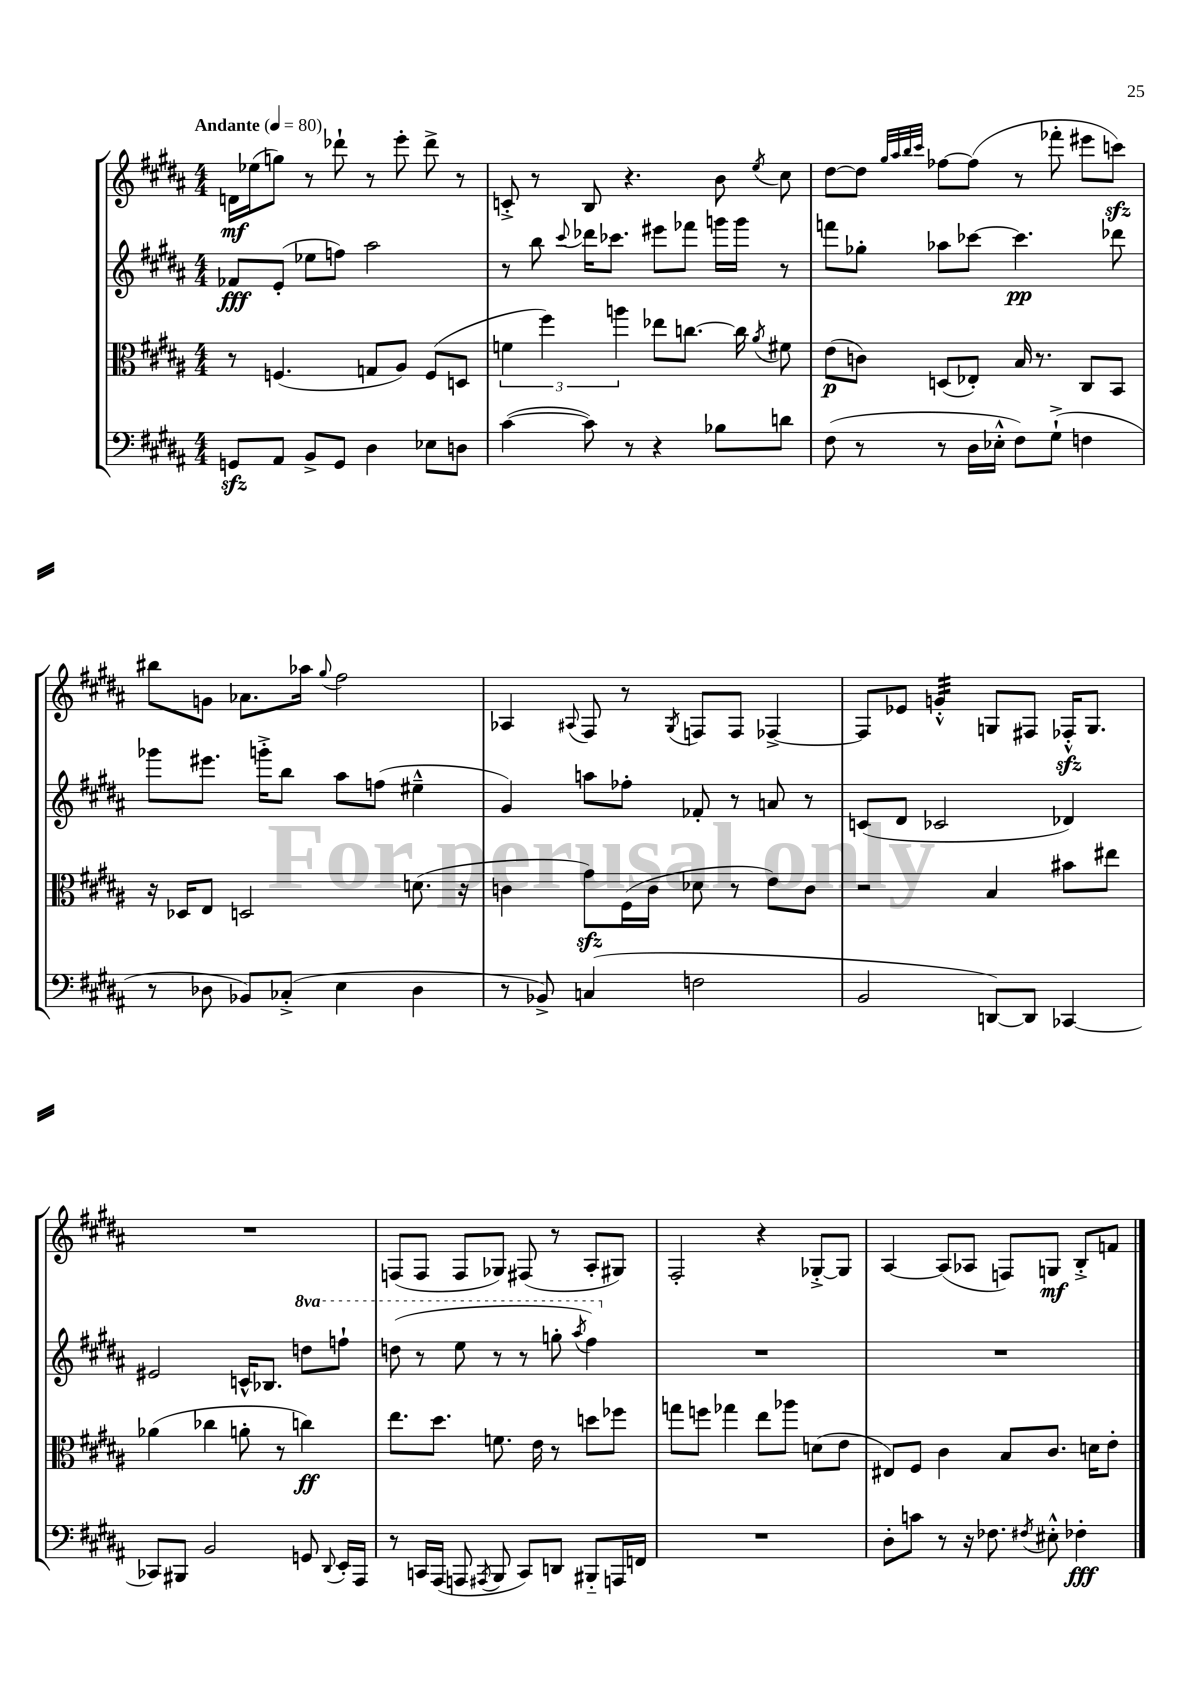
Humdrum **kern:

**kern	**kern	**kern	**kern
*staff4	*staff3	*staff2	*staff1
*clefF4	*clefC3	*clefG2	*clefG2
*k[f#c#g#d#a#]	*k[f#c#g#d#a#]	*k[f#c#g#d#a#]	*k[f#c#g#d#a#]
*M4/4	*M4/4	*M4/4	*M4/4
*MM80	*MM80	*MM80	*MM80
8GG/L	8r	8f-/L	16d\LL
.	.	.	(16ee-\J
8AA#/J	(4.F/	(8e'/J	8gg\J)
8BB^/L	.	8ee-\L	8r
8GG/J	.	8ff\J)	8ddd-`\
4D#\	8G/L	2aa#\	8r
.	8A#/J)	.	8eee'\
8E-\L	(8F/L	.	8ddd-^\
8D\J	8D/J	.	8r
=	=	=	=
([4c#\	6f\	8r	8c'^/
.	.	8bb\	8r
.	6ff#\)	.	.
.	.	8qqccc#/	.
8c#\])	.	16ddd-\LK	8B/
.	.	8.ccc-\J	.
.	6aa\	.	.
8r	.	.	4.r
4r	8ee-\L	8eee#\L	.
.	[8.cc\J	8fff-\J	.
8B-\L	.	16ggg\LL	8b\
.	16cc\]	16ggg\JJ	.
.	8qa#/	.	8qee/
8d\J	8f#\	8r	8cc#\
=	=	=	=
(8F#\	(8e\L	8fff\L	[8dd#\L
8r	8c\J)	8gg-'\J	8dd#\]J
.	.	.	32qqgg#/LLL
.	.	.	32qqaa#/
.	.	.	32qqbb/
.	.	.	32qqccc#/JJJ
8r	(8D/L	8aa-\L	[8ff-\L
16D#\LL	8E-'/J)	[8ccc-\J	(8ff-\]J
16E-'^^\JJ	.	.	.
8F#\L)	16B/	4.ccc-\]	8r
.	8.r	.	.
(8G#`^\J	.	.	8fff-'\
4F\	8C#/L	.	8eee#\L
.	8BB/J	8ddd-\	8ccc\J)
=	=	=	=
8r	16r	8ggg-\L	8bb#\L
.	16D-/LK	.	.
8D-\	8E/J	8.eee#\J	8g\J
8BB-/L)	2D/	.	8.a-\L
.	.	16ggg'^\LK	.
(8C-'^/J	.	8bb\J	.
.	.	.	16aa-\Jk
.	.	.	8qqgg#/
4E\	.	8aa#\L	2ff#\
.	.	(8ff\J	.
4D-\	(8.d\	4ee#~^^\	.
.	16r	.	.
=	=	=	=
8r	4c\	4g#/)	4A-/
8BB-^/)	.	.	.
.	.	.	8qqA#/
(4C/	8g#\L)	8aa\L	8F#/
.	(16F#\L	8ff-'\J	8r
.	16c\JJ	.	.
.	.	.	8qG#/
2F\	8d-\	8f-'/	8F/L
.	8r	8r	8F/J
.	8e\L)	8a/	[4F-^/
.	8c\J	8r	.
=	=	=	=
2BB/	2r	(8c/L	8F-/]L
.	.	8d#/J	8e-/J
.	.	2c-/	4g'^^/
[8DD/L)	4B/	.	8G/L
8DD/]J	.	.	8F#/J
[4CC-/	8b#\L	4d-/)	16F-'^^/LK
.	.	.	8.G/J
.	8ee#\J	.	.
=	=	=	=
8CC-/]L	(4a-\	2e#/	1r
8BBB#/J	.	.	.
2BB/	4cc-\	.	.
.	8a'\	16c^^/LK	.
.	.	8.B-/J	.
.	8r	.	.
8GG/	4cc\)	8ddd\L	.
8qqDD#/	.	.	.
16EE'/LL	.	8fff`\J	.
16AAA#/JJ	.	.	.
=	=	=	=
8r	8.ee\L	(8ddd\	(8F/L
16CC/LL	.	8r	8F/J
(16AAA#/JJ	8.dd#\J	.	.
8AAA/	.	8eee\	8F/L
8qAAA#/	.	.	.
8BBB/	8.f\	8r	8G-/J)
8CC/L)	.	8r	(8F#/
.	16e\	.	.
8DD/J	8r	8ggg'\	8r
.	.	8qaaa#/	.
8BBB#'~/L	8dd\L	4fff#\)	8A#'/L
16AAA/L	8ff-\J	.	8G#/J)
16FF/JJ	.	.	.
=	=	=	=
1r	8gg\L	1r	2F#'/
.	8ff\J	.	.
.	4gg-\	.	.
.	8ee\L	.	4r
.	8aa-\J	.	.
.	(8d\L	.	[8G-'^/L
.	8e\J	.	8G-/]J
=	=	=	=
8D#'\L	8E#/L)	1r	[4A#/
8c\J	8F#/J	.	.
8r	4c#\	.	(8A#/]L
16r	.	.	8A-/J
8.F-\	.	.	.
.	8B/L	.	8F/L)
8qF#/	.	.	.
8E#'^^\	8.c#/J	.	8G/J
4F-'\	.	.	8B'^/L
.	16d\LK	.	.
.	8e'\J	.	8f/J
==	==	==	==
*-	*-	*-	*-
